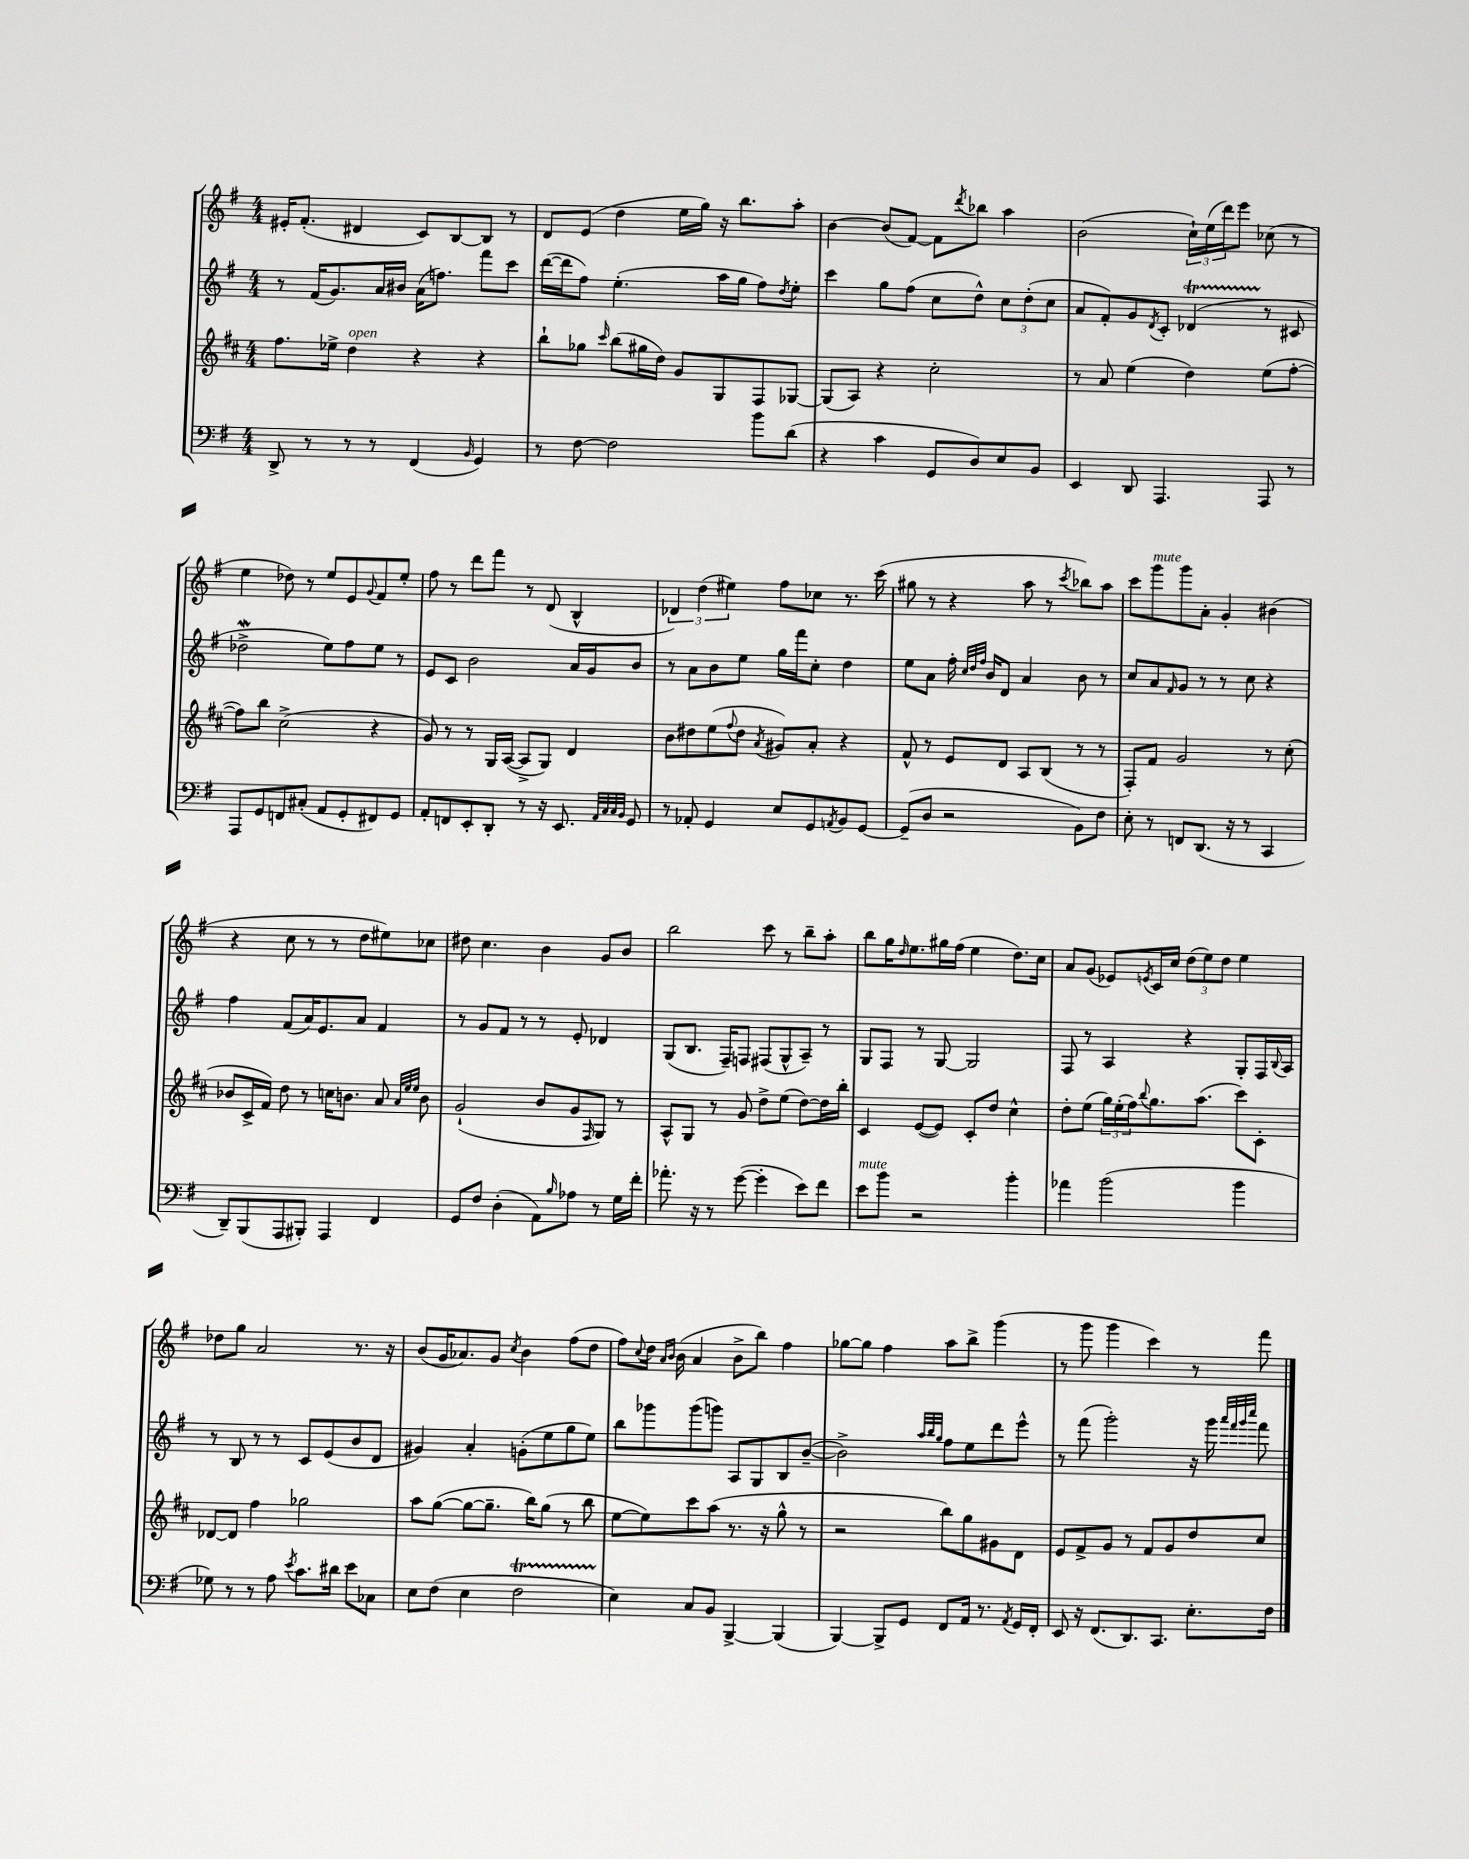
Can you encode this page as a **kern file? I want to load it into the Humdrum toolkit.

**kern	**kern	**kern	**kern
*staff4	*staff3	*staff2	*staff1
*clefF4	*clefG2	*clefG2	*clefG2
*k[f#]	*k[f#c#]	*k[f#]	*k[f#]
*M4/4	*M4/4	*M4/4	*M4/4
8DD^	8.ff#	8r	16e#'
.	.	.	(8.f#'
8r	.	(16f#	.
.	16ee-^	8.g)	.
8r	4dd	.	4d#
8r	.	16a	.
.	.	16b#	.
(4FF#	4r	(16a	8c)
.	.	8.ff)	.
.	.	.	[8B
16qqBB	.	.	.
4GG)	4r	8fff#	8B]
.	.	8ccc	8r
=	=	=	=
8r	8bb`	([16ddd	8d
.	.	16ddd]	.
[8F#	8gg-	8ff#)	(8e
.	16qqccc#	.	.
2F#]	(8bb	(4.ee'	4dd
.	16gg#	.	.
.	16dd)	.	.
.	8g	.	16ee
.	.	.	16gg)
.	8G	16aa	16r
.	.	16gg	8.bb
8b	8F#	8ff#)	.
.	.	8qdd	.
(8d	[8G-	8ee'	8aa'
=	=	=	=
4r	(8G-]	4ccc	[4b
.	8A)	.	.
4c	4r	8gg	(8b]
.	.	(8ff#	[8f#)
8GG	2cc#'	8cc	8f#]
.	.	.	8qddd
8D)	.	8dd^^)	8bb-
8E	.	12cc	4aa
.	.	(12dd'	.
8BB	.	.	.
.	.	12cc	.
=	=	=	=
4EE	8r	8a	(2b
.	8a	8f#')	.
8DD	(4ee	8g	.
.	.	8qd	.
4.AAA	.	8c'	.
.	4dd)	(4d-	24cc`)
.	.	.	(24ee
.	.	.	24ddd)
.	.	.	8eee
8AAA	(8ee	8r	(8cc-
8r	[8ff#'	8c#	8r
=	=	=	=
8AAA	8ff#])	2dd-^	4ee
8GG	8bb	.	.
8FF	(2cc#^	.	8dd-)
(8C#'	.	.	8r
8AA	.	8ee)	8ee
8GG'	.	8ff#	8e
.	.	.	8qqg
8FF#)	4r	8ee	8f#
8GG	.	8r	8ee'
=	=	=	=
8AA'	8g)	8e	8ff#
8FF	8r	8c	8r
8EE'	8r	2b	8ddd
8DD'	16G	.	8fff#
.	([16A	.	.
8r	8A^]	.	8r
16r	8G)	.	(8d
8.EE	.	.	.
.	4d	16a	4B^^
.	.	16g	.
32qqAA	.	.	.
32qqC	.	.	.
32qqC	.	.	.
32qqBB	.	.	.
8GG	.	8b	.
=	=	=	=
8r	8b	8r	6d-)
8AA-'	8dd#	8a	.
.	.	.	(6dd
4GG	(8ee	8b	.
.	.	.	6ee#)
.	8qqff#	.	.
.	8dd#	8ee	.
.	8qa	.	.
8E	8g#)	16gg	8ff#
.	.	16fff#	.
8GG	8a'	8cc'	8cc-
8qAA	.	.	.
8BB	4r	4dd	8.r
[8GG	.	.	.
.	.	.	(16ccc
=	=	=	=
(8GG~]	8f#^^	8ee	8gg#
8D	8r	8a	8r
2r	8e	16ff#'	4r
.	.	32qqcc	.
.	.	32qqdd	.
.	.	32qqff#	.
.	.	16b	.
.	8d	8d	.
.	8A	4a	8aa
.	(8B	.	8r
.	.	.	8qccc
8BB)	8r	8b	8bb-)
8F#	8r	8r	8aa
=	=	=	=
8E'	8F#')	8cc	8ccc
8r	8f#	8a	8ggg
.	.	16qqf#	.
8FF	2g	8g	8ggg
(8.DD	.	8r	8a'
.	.	8r	4g'
16r	.	.	.
8r	.	8cc	.
4CC	8r	4r	(4b#
.	(8cc#'	.	.
=	=	=	=
8DD~)	8b-	4ff#	4r
(8BBB	16c#^	.	.
.	16f#)	.	.
8AAA	8dd	(8f#	8cc
8BBB#')	8r	16a)	8r
.	.	8.e	.
4AAA	16cc	.	8r
.	8.b	.	.
.	.	8a	8dd
4FF#	8a	4f#	8ee#)
.	32qqa	.	.
.	32qqee	.	.
.	32qqee	.	.
.	8b	.	8cc-
=	=	=	=
8GG	(2g`	8r	8dd#
8F#	.	8g	4.cc
(4D'	.	8f#	.
.	.	8r	.
8AA)	8b	8r	4b
16qqB	.	.	.
8A-	8g	8e'	.
.	16qqF#	.	.
8r	8G)	4d-	8g
16G	8r	.	8b
16f#'	.	.	.
=	=	=	=
8.a-'	8A^^	(8G	2bb
.	8G	8.B	.
16r	.	.	.
8r	8r	.	.
.	.	16F#~)	.
([8g	8g	8F	.
4g']	8dd^	(8F#	8ccc
.	(8ee	8G^^	8r
8e)	[8dd)	8A~)	8bb~
8f#	16dd]	8r	8aa'
.	16bb'	.	.
=	=	=	=
8e	4c#	8G	8bb
8b	.	8F#	16gg
.	.	.	16qqdd
.	.	.	8.ee
2r	([8e	8r	.
.	8e])	[8G	16gg#
.	.	.	(16ff#
.	8c#'	2G]	4ee
.	8dd	.	.
4b'	4cc#^^	.	8.dd)
.	.	.	16cc
=	=	=	=
4a-	8dd'	8F#	8a
.	(8ee	8r	(8g
(2b	24gg)	4A	8e-)
.	(24ee'	.	.
.	24ff#)	.	.
.	8qqbb	.	8qe
.	8.gg	.	16c
.	.	.	16cc
.	.	4r	(12dd
.	(8.aa	.	.
.	.	.	12ee)
.	.	.	12dd
4b	8ccc#)	8G'	4ee
.	8c#'	16F#	.
.	.	8qqB	.
.	.	16A	.
=	=	=	=
8G-)	[8d-	8r	8dd-
8r	8d-]	8B	8gg
8r	4ff#	8r	2a
8A	.	8r	.
8qe	.	.	.
8.c	2gg-	8c	.
.	.	(8e	.
16d#	.	.	.
8e	.	8b	8.r
8C-	.	8d	.
.	.	.	16r
=	=	=	=
8E	8aa	4g#)	(8b
(8F#	([8gg	.	16g
.	.	.	8.a-)
4E	8gg_	4a'	.
.	8.gg~]	.	8g
.	.	.	8qcc
2F#	.	(8g'	4b
.	16bb)	.	.
.	(8gg	8ee	.
.	8r	8gg	(8ff#
.	8bb	8ee)	8dd
=	=	=	=
4E)	[8ee	8bb	8ff#)
.	.	.	8qqcc
.	8ee])	8ggg-	16dd
.	.	.	16qqa
.	.	.	16qqb
.	.	.	(16b
8C	8ccc#	(8ggg-	4a
8BB	(8aa	8ggg)	.
[4BBB^	8.r	8A	8b^
.	.	8G	8bb)
.	16r	.	.
(4BBB]	8gg^^	8B	4ff#
.	8r	([8b~	.
=	=	=	=
[4BBB)	2r	2b^])	[8gg-
.	.	.	8gg-]
8BBB^]	.	.	4ff#
8GG	.	.	.
.	.	32qqaa	.
.	.	32qqbb	.
.	.	32qqgg	.
8FF#	8bb)	8ff#	8aa
16AA	8gg	8ee	8bb^
8.r	.	.	.
.	8g#	8ddd	(4ggg
8qAA	.	.	.
16GG	8d	8eee^^	.
16FF#'	.	.	.
=	=	=	=
8EE	8e	8r	8r
16r	8f#^	(8fff#	8ggg
(8.FF#	.	.	.
.	8g	2ggg')	4ggg
8.DD)	8r	.	.
.	8f#	.	4ccc)
8.CC	.	.	.
.	8g	.	.
8.E'	8dd	16r	8r
.	.	16ggg	.
.	.	32qqaaa	.
.	.	32qqfff#	.
.	.	32qqggg	.
.	.	32qqcccc	.
.	8cc#	8fff#	8fff#
16F#	.	.	.
==	==	==	==
*-	*-	*-	*-
